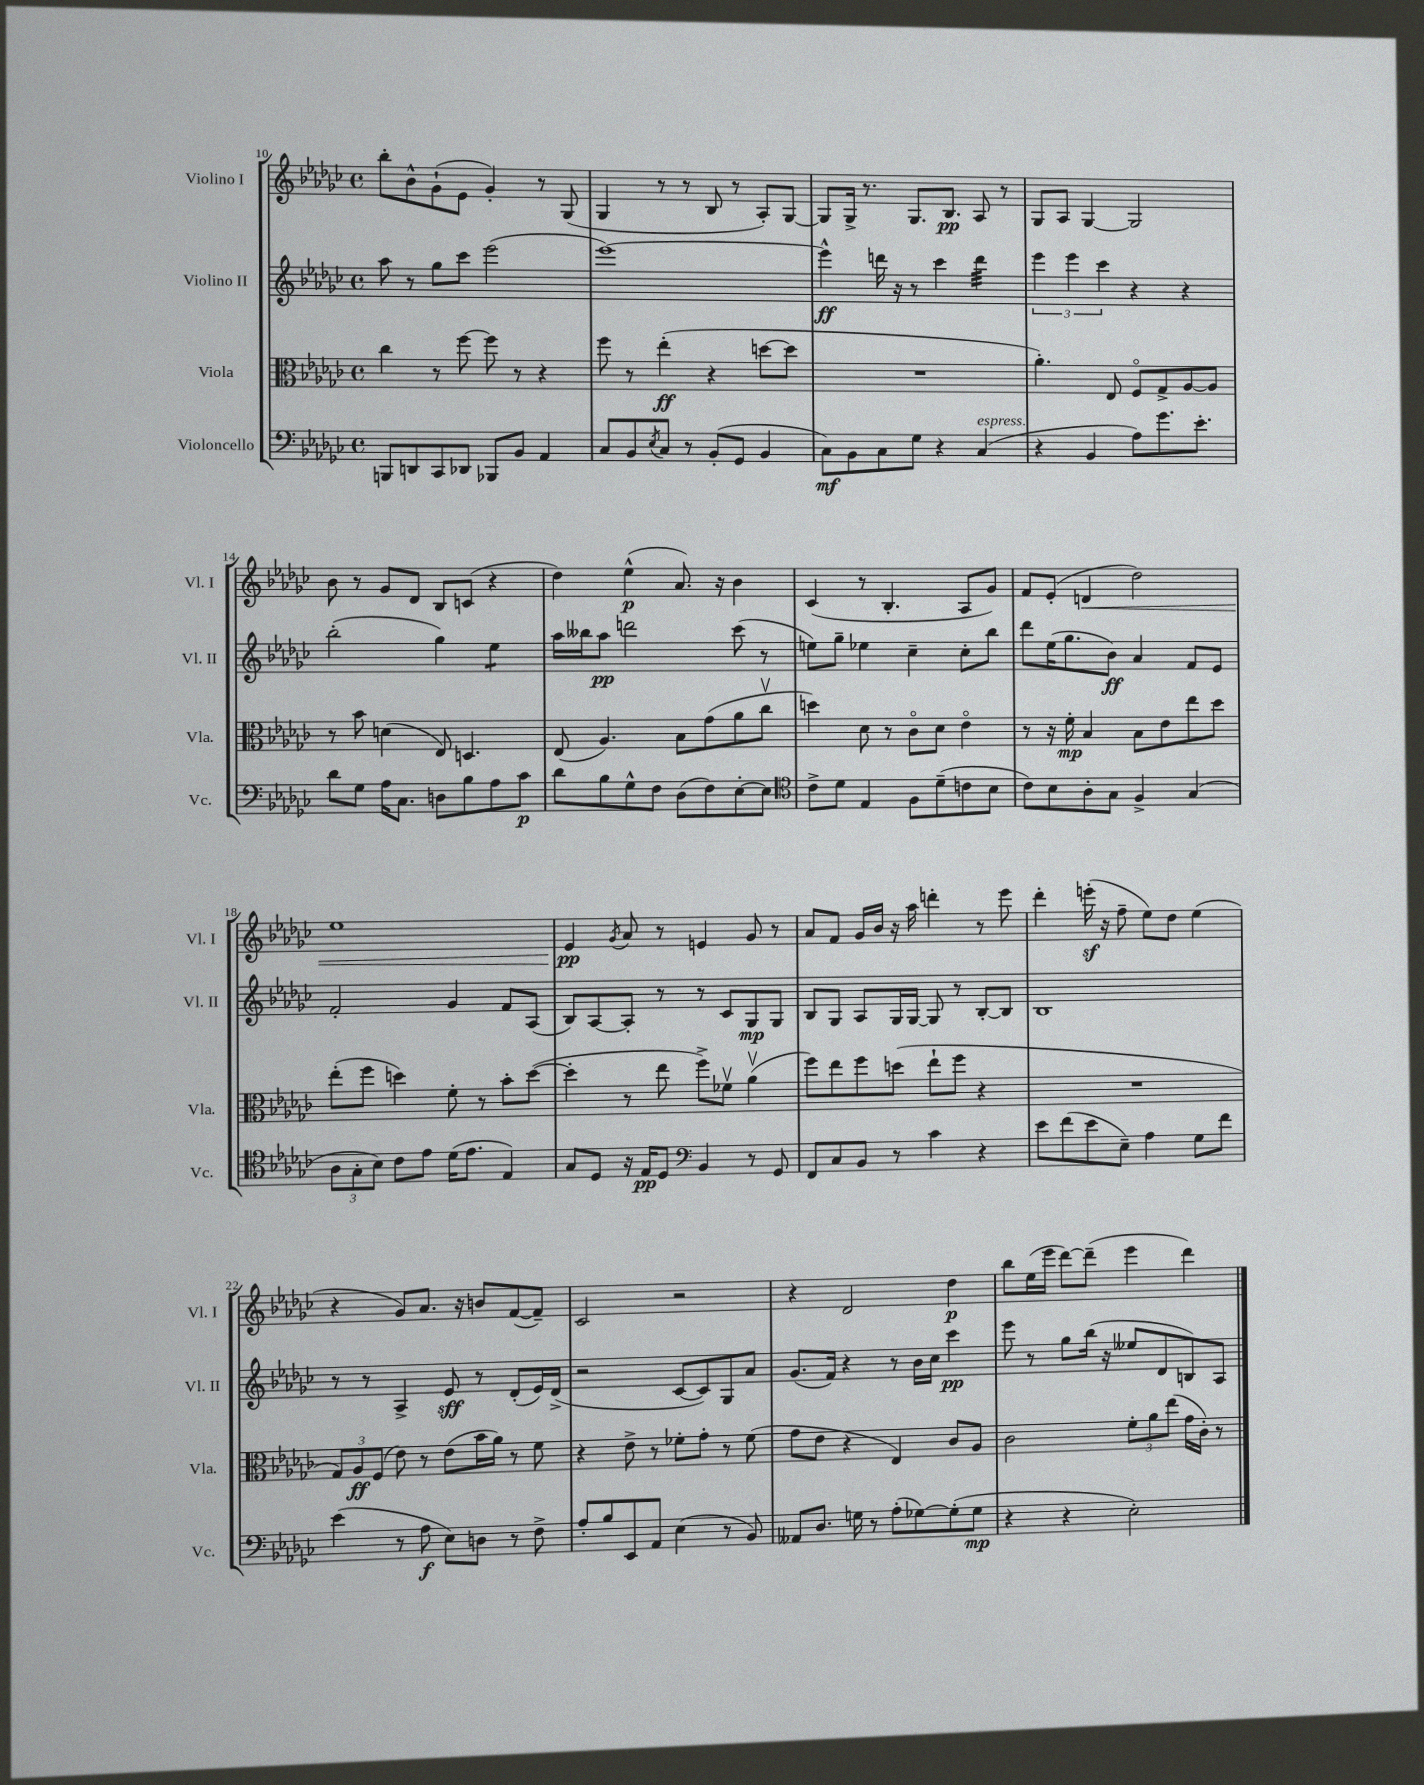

**kern	**kern	**kern	**kern
*staff4	*staff3	*staff2	*staff1
*clefF4	*clefC3	*clefG2	*clefG2
*k[b-e-a-d-g-c-]	*k[b-e-a-d-g-c-]	*k[b-e-a-d-g-c-]	*k[b-e-a-d-g-c-]
*M4/4	*M4/4	*M4/4	*M4/4
*met(c)	*met(c)	*met(c)	*met(c)
8BBB/L	4cc-\	8aa-\	8bb-'\L
8DD/	.	8r	8b-^^\
8CC-/	8r	8gg-\L	(8g-`\
8DD-/J	[8ff\	8ccc-\J	8e-\J
8BBB-/L	8ff\]	(2eee-\	4g-'/)
8BB-/J	8r	.	.
4AA-/	4r	.	8r
.	.	.	(8G-/
=	=	=	=
8C-/L	8ff\	[1eee-)	4G-/
8BB-/	8r	.	.
8qE-/	.	.	.
8C-/J	(4ee-'\	.	8r
8r	.	.	8r
(8BB-'/L	4r	.	8B-/
8GG-/J	.	.	8r
4BB-/	[8dd\L	.	8A-'/L)
.	8dd\]J	.	[8G-/J
=	=	=	=
8C-\L)	1r	4eee-^^\]	8G-/]L
8BB-\	.	.	16G-^/Jk
.	.	.	8.r
8C-\	.	16ddd\	.
.	.	16r	.
8G-\J	.	8r	8.G-/L
4r	.	4ccc-\	.
.	.	.	8.B-/J
(4C-/	.	4ddd\	8A-/
.	.	.	8r
=	=	=	=
4r	4.a-'\)	6eee-\	8G-/L
.	.	.	8A-/J
.	.	6eee-\	.
4BB-/	.	.	[4G-/
.	.	6ccc-\	.
.	8E-/	.	.
8A-\L)	8Fo/L	4r	2G-/]
8.g-\	8G-^/	.	.
.	[8A-/	4r	.
8.e-'\J	.	.	.
.	8A-/]J	.	.
=	=	=	=
8d-\L	8r	(2bb-'\	8b-\
8G-\J	8b-\	.	8r
16A-\LK	(4d\	.	8g-/L
8.C-\J	.	.	.
.	.	.	8d-/J
8D\L	8E-/)	4gg-\)	8B-/L
8B-\	4.D/	.	(8c/J
8A-\	.	4ee-\	4r
8c-\J	.	.	.
=	=	=	=
8d-\L	(8E-/	16aa-\LL	4dd-\)
.	.	16bb--\J	.
8B-\	4.A-/)	8aa-\J	.
8G-^^\	.	2ddd\	(4ee-^^\
8F\J	.	.	.
(8D-\L	8B-\L	.	8.a-/)
8F\)	(8g-\	.	.
.	.	.	16r
[8E-'\	8a-\	(8ccc-\	4b-\
8E-\]J	8cc-v\J	8r	.
=	=	=	=
*clefC4	*	*	*
8c-^\L	4dd\)	8ee\L)	(4c-/
8d-\J	.	8gg-~\J	.
4E-/	8d-\	4ee-\	8r
.	8r	.	4.B-'/
8F\L	8c-o\L	4cc-~\	.
(8d-~\	8d-\J	.	.
8c\	4e-o\	8cc-'\L	8A-/L
8B-\J	.	8bb-\J	8g-/J)
=	=	=	=
8c-\L)	8r	8ddd-\L	8f/L
8B-\	16r	(16ee-\K	(8e-'/J
.	16f'\	8.gg-\	.
8A-'\	4B-/	.	4d/
8G-\J	.	8b-\J)	.
4F^/	8B-\L	4a-/	2dd-\)
.	8e-\	.	.
(4G-/	8ee-\	8f/L	.
.	8dd-\J	8e-/J	.
=	=	=	=
12A-\L	(8ee-'\L	2f'/	1ee-
12G-'\	.	.	.
.	8ff\J	.	.
12B-\J)	.	.	.
8c-\L	4dd\)	.	.
8e-\J	.	.	.
(16d-\LK	8f'\	4g-/	.
8.e-\J	.	.	.
.	8r	.	.
4E-/)	8b-'\L	8f/L	.
.	([8dd\J	(8A-/J	.
=	=	=	=
8G-/L	4dd'\]	8B-/L)	4e-/
8D-/J	.	[8A-/	.
.	.	.	8qg-/
16r	8r	8A-'/]J	8a-/
16E-/LK	.	.	.
8D-/J	8ee-\	8r	8r
*clefF4	*	*	*
4BB-/	8ff^\L)	8r	4e/
.	8f-v\J	8c-/L	.
8r	(4a-v\	8G-/	8g-/
8GG-/	.	8G-/J	8r
=	=	=	=
8FF/L	8ff\L)	8B-/L	8a-/L
8C-/	8ee-\	8G-/J	8f/J
8BB-/J	8ff\	8A-/L	16g-/LL
.	.	.	16b-/JJ
8r	(8dd\J	16G-/L	16r
.	.	[16G-/JJ	16aa-\
4c-\	8ee-`\L	8G-/]	4ddd'\
.	8ff\J	8r	.
4r	4r	[8B-'/L	8r
.	.	8B-/]J	8eee-\
=	=	=	=
8e-\L	1r	1B-	4ddd-'\
(8f\	.	.	.
8e-\	.	.	(16eee'\
.	.	.	16r
8E-~\J)	.	.	8ff~\
4A-\	.	.	8ee-\L)
.	.	.	8dd-\J
8G-\L	.	.	(4ee-\
8f\J	.	.	.
=	=	=	=
(4e-\	12G-/L)	8r	4r
.	12A-/	.	.
.	.	8r	.
.	(12F/J	.	.
8r	8e-\)	4A-^/	8g-/L)
8A-\	8r	.	8.a-/J
8E-\L)	(8e-\L	8e-/	.
.	.	.	16r
8D\J	16b-\L	8r	8b/L
.	16a-\JJ)	.	.
8r	8r	(8d-'/L	([8f/
8F^\	8f\	16e-/L)	8f~/]J)
.	.	(16d-^/JJ	.
=	=	=	=
8A-'/L	4r	2r	2c-/
8B-/	.	.	.
8EE-/	8e-^\	.	.
8AA-/J	8r	.	.
(4E-\	8f-'\L	[8c-/L	2r
.	8g-'\J	8c-/])	.
8r	8r	8G-/	.
8BB-/)	(8f-\	8a-/J	.
=	=	=	=
8AA--/L	8g-\L	(8.g-/L	4r
8.D-/J	8e-\J	.	.
.	.	16f/Jk)	.
.	4r	4r	2d-/
16G\	.	.	.
8r	.	.	.
(8A-'\L	4E-/)	8r	.
[8G-\)	.	16b-\LL	.
.	.	16cc-\JJ	.
(8G-'\]	8c-/L	4ccc-\	4dd-\
8G-\J	8A-/J	.	.
=	=	=	=
4r	2c-\	8eee-\	8bb-\L
.	.	8r	(16ee-\L
.	.	.	16eee-\JJ
4r	.	8gg-\L	[8ddd-\L)
.	.	(16bb-\Jk	(8ddd-~\]J
.	.	16r	.
2E-'\)	12f'\L	8ee--/L	4eee-\
.	12a-\	.	.
.	.	8d-/	.
.	(12ee-\J	.	.
.	16g-\LL	8B/)	4ddd-\)
.	16c-'\JJ)	.	.
.	8r	8A-/J	.
==	==	==	==
*-	*-	*-	*-
